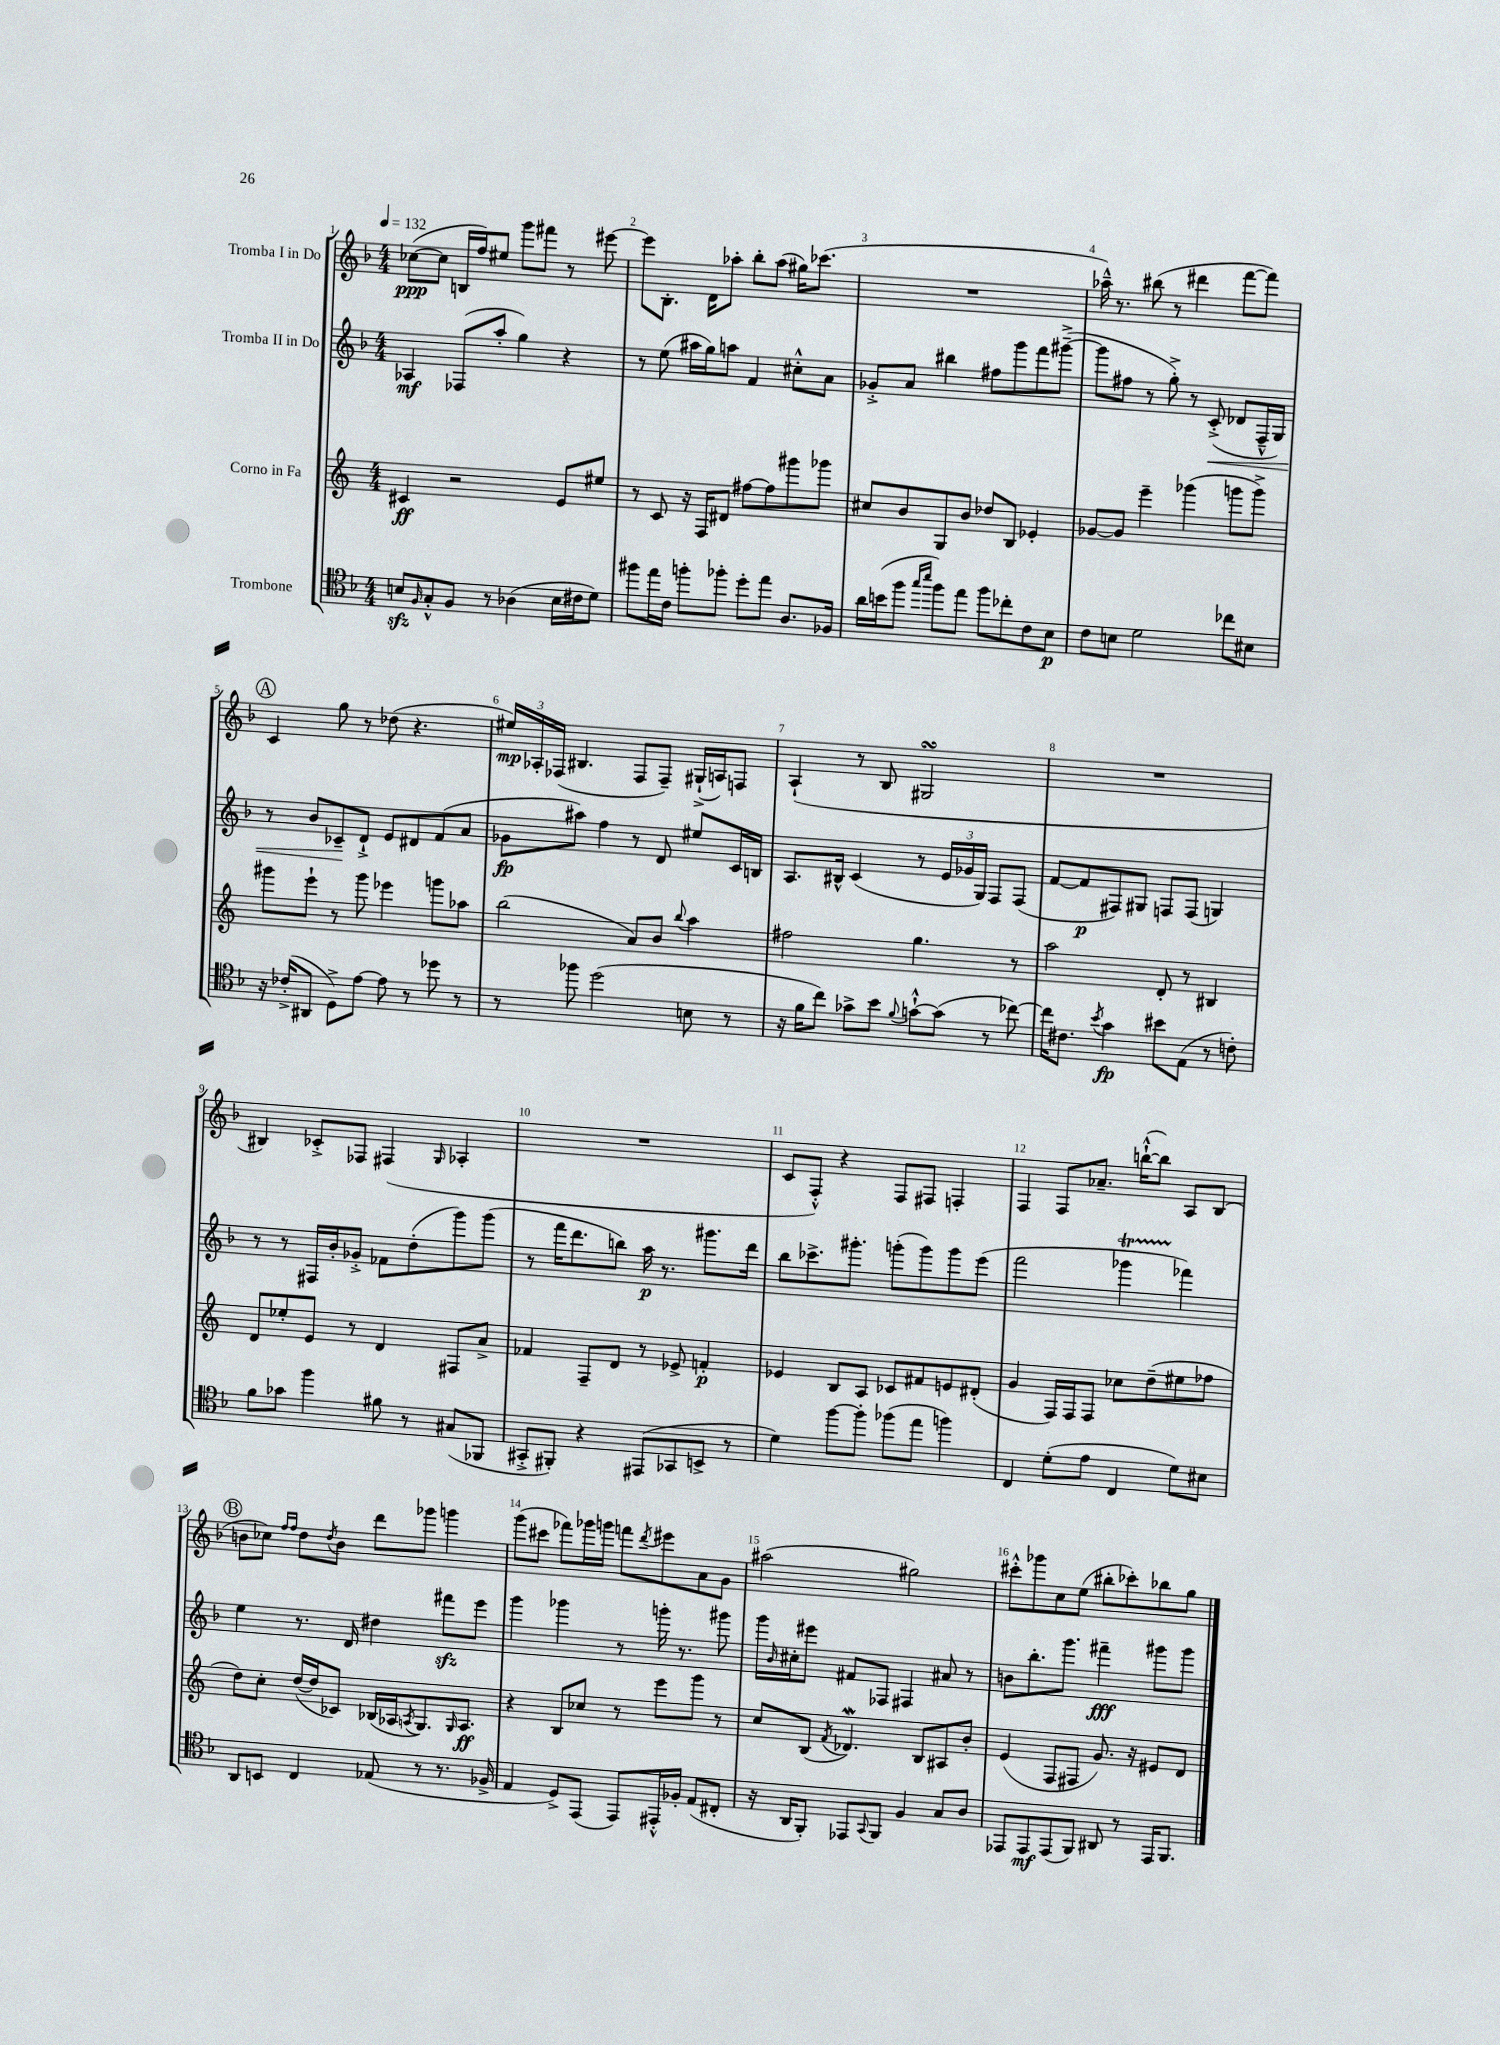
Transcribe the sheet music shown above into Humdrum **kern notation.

**kern	**dynam	**kern	**dynam	**kern	**dynam	**kern	**dynam
*part4	*part4	*part3	*part3	*part2	*part2	*part1	*part1
*staff4	*staff4	*staff3	*staff3	*staff2	*staff2	*staff1	*staff1
*I"Trombone	*	*I"Corno in Fa	*	*I"Tromba II in Do	*	*I"Tromba I in Do	*
*clefC4	*	*clefG2	*	*clefG2	*	*clefG2	*
*k[b-]	*	*k[]	*	*k[b-]	*	*k[b-]	*
*M4/4	*	*M4/4	*	*M4/4	*	*M4/4	*
*MM132	*	*MM132	*	*MM132	*	*MM132	*
=1	=1	=1	=1	=1	=1	=1	=1
8Bnzz/L	.	4c#X/	ff	4A-X/	mf	([8cc-X\L	ppp
16qqF/	.	.	.	.	.	.	.
8G'^^/	.	.	.	.	.	8cc-\J]	.
8F/J	.	2r	.	(8F-X/L	.	16Bn/LL	.
.	.	.	.	.	.	16ff/J)	.
8r	.	.	.	8aa'/J	.	8ee#X/J	.
(4A-X\	.	.	.	4gg\)	.	8ggg\L	.
.	.	.	.	.	.	8fff#X\J	.
16B\LL	.	8e/L	.	4r	.	8r	.
16c#X\J	.	.	.	.	.	.	.
8d\J)	.	8ee#X/J	.	.	.	[8eee#X\	.
=2	=2	=2	=2	=2	=2	=2	=2
8ff#X\L	.	8r	.	8r	.	8eee#\L]	.
16ee\L	.	8c/	.	(8ee\	.	8.B-'\J	.
16c\JJ	.	.	.	.	.	.	.
8ffn'\L	.	16r	.	16aa#X\LL	.	.	.
.	.	16F/KL	.	16gg\J)	.	16d\KL	.
8ff-X'\J	.	8d#X/J	.	8aan\J	.	8aa-X'\J	.
8dd'\L	.	[8ff#X\L	.	4f/	.	8bb-'\L	.
8ee\J	.	8ff#\]	.	.	.	(8aa-\J	.
8.A/L	.	8ggg#X\	.	8cc#X'^^\L	.	16gg#X\KL)	.
.	.	.	.	.	.	(8.ccc-X\J	.
.	.	8ggg-X\J	.	8a\J	.	.	.
16F-X/Jk	.	.	.	.	.	.	.
=3	=3	=3	=3	=3	=3	=3	=3
16a\LL	.	8cc#X/L	.	8g-X'^/L	.	1r	.
(16bn\J	.	.	.	.	.	.	.
8ff\J	.	8b/	.	8a/J	.	.	.
16qqgg/LL	.	.	.	.	.	.	.
16qqbb-/JJ	.	.	.	.	.	.	.
8ff\L)	.	8G/	.	4bb#X\	.	.	.
8ee\J	.	8b/J	.	.	.	.	.
8ff\L	.	8dd-X/L	.	8ff#X\L	.	.	.
8cc-X'\	.	8B/J	.	8ggg\	.	.	.
8c\	.	4e-X'/	.	8fff\	.	.	.
8B-\J	p	.	.	([8ggg#X~^\J	.	.	.
=4	=4	=4	=4	=4	=4	=4	=4
8c\L	.	[8g-X/L	.	8ggg#\L]	.	16aa-X~^^\)	.
.	.	.	.	.	.	8.r	.
8Bn\J	.	8g-/J]	.	8ff#X\J	.	.	.
2d\	.	4eee~\	.	8r	.	(8bb#X\	.
.	.	.	.	8gg'^\)	.	8r	.
.	.	(4ggg-X\	.	8r	.	4ddd#X\	.
!	!	!	!	!	!LO:HP:b	!	!
.	.	.	.	(8c'^/	<	.	.
8cc-X\L	.	8gggn\L	.	8d-X/L	.	[8fff\L	.
8B#X\J	.	8ggg^\J)	.	16F~^^/L	.	8fff\J])	.
.	.	.	.	16G/JJ)	.	.	.
!!LO:LB:g=z
!!LO:REH:place=s1:t=A
=5	=5	=5	=5	=5	=5	=5	=5
16r	.	8ggg#X\L	.	8r	.	4c/	.
(16c-X'^/KL	.	.	.	.	.	.	.
8AA#X/J	.	8eee`\J	.	8b-/L	.	.	.
8D^\L)	.	8r	.	8c-X~/	.	8gg\	.
[8e\J	.	8ggg#\	.	8d`^/J	[	8r	.
8e\]	.	4eee-X\	.	8e/L	.	(8dd-X\	.
8r	.	.	.	8d#X/	.	4.r	.
8dd-X\	.	8gggn\L	.	(8f/	.	.	.
8r	.	8aa-X\J	.	8a/J	.	.	.
=6	=6	=6	=6	=6	=6	=6	=6
8r	.	(2bb\	.	8g-X\L	fp	24ee#X/LL)	mp
.	.	.	.	.	.	24A-X'/	.
.	.	.	.	.	.	(24F-X/JJ	.
8ff-X\	.	.	.	8aa#X\J)	.	4.B#X/	.
(2dd\	.	.	.	4ff\	.	.	.
.	.	8a/L)	.	8r	.	8F-/L	.
.	.	8b/J	.	8d/	.	8F-~/J)	.
.	.	8qqbb/	.	.	.	.	.
8Bn\	.	4aa\	.	8ee#X/L	.	(16G#X`^/LL	.
.	.	.	.	.	.	16An/J)	.
8r	.	.	.	16c/L	.	8Fn/J	.
.	.	.	.	16Bn/JJ	.	.	.
=7	=7	=7	=7	=7	=7	=7	=7
16r	.	2ff#X\	.	8.A/L	.	(4A`/	.
16f\KL	.	.	.	.	.	.	.
8cc\J)	.	.	.	.	.	.	.
.	.	.	.	16B#X^^/Jk	.	.	.
8g-X^\L	.	.	.	(4c/	.	8r	.
8b-\J	.	.	.	.	.	8B-/	.
8qqf/	.	.	.	.	.	.	.
[8gn`^^\L	.	4.gg\	.	8r	.	2G#XsSsS/	.
(8g\J]	.	.	.	24e/LL	.	.	.
.	.	.	.	24g-X/	.	.	.
.	.	.	.	24G/JJ)	.	.	.
8r	.	.	.	8F/L	.	.	.
[8cc-X\)	.	8r	.	(8F/J	.	.	.
=8	=8	=8	=8	=8	=8	=8	=8
16cc-\KL]	.	2aa\	.	[8f/L	.	1r	.
8.c#X\J	.	.	.	.	.	.	.
.	.	.	.	8f/]	p	.	.
8qb-/	.	.	.	.	.	.	.
4g\	fp	.	.	8F#X/)	.	.	.
.	.	.	.	8G#X/J	.	.	.
8b#X\L	.	8d'/	.	8Fn/L	.	.	.
(8E\J	.	8r	.	(8F/J	.	.	.
8r	.	4B#X/	.	4Gn/)	.	.	.
8cn'\)	.	.	.	.	.	.	.
!!LO:LB:g=z
=9	=9	=9	=9	=9	=9	=9	=9
8f\L	.	8d/L	.	8r	.	4B#X/)	.
8g-X\J	.	8ee-X'/	.	8r	.	.	.
4ff\	.	8e/J	.	16F#X/LL	.	8c-X'^/L	.
.	.	.	.	16b-'/J	.	.	.
.	.	8r	.	8g-X'^/J	.	8F-X/J	.
8f#X\	.	4d/	.	8f-X\L	.	(4F#X/	.
8r	.	.	.	(8dd'\	.	.	.
.	.	.	.	.	.	16qqG/	.
(8G#X/L	.	8F#X/L	.	8ggg\)	.	4A-X'/	.
8FF-X/J	.	8a^/J	.	(8ggg\J	.	.	.
=10	=10	=10	=10	=10	=10	=10	=10
8GG#X'^/L	.	4f-X/	.	8r	.	1r	.
8FF#X'/J)	.	.	.	16fff\KL	.	.	.
.	.	.	.	8.ddd\	.	.	.
4r	.	8F~/L	.	.	.	.	.
.	.	8d/J	.	8bbn\J)	.	.	.
(8EE#X/L	.	8r	.	16aa\	p	.	.
.	.	.	.	8.r	.	.	.
8GG-X/	.	8e-X^/	.	.	.	.	.
8BBn^/J	.	4fn'/	p	8.ggg#X\L	.	.	.
8r	.	.	.	.	.	.	.
.	.	.	.	16ddd\Jk	.	.	.
=11	=11	=11	=11	=11	=11	=11	=11
4d\)	.	4e-X/	.	8bb-\L	.	8c/L	.
.	.	.	.	8.ccc-X^\	.	8F'^^/J)	.
[8ff\L	.	8B/L	.	.	.	4r	.
.	.	.	.	8.ggg#X'\J	.	.	.
8ff'\J]	.	8A/J	.	.	.	.	.
(8ff-X\L	.	8c-X/L	.	(8gggn'\L	.	8F/L	.
8ee\J	.	8f#X/	.	8ggg\)	.	8F#X/J	.
4ffn\)	.	8en/	.	8ggg\	.	4Fn'/	.
.	.	(8d#X'/J	.	(8eee\J	.	.	.
=12	=12	=12	=12	=12	=12	=12	=12
4C/	.	4g/	.	2fff\	.	4F/	.
(8d'\L	.	16F/LL)	.	.	.	8F/L	.
.	.	16F/J	.	.	.	.	.
8e\J	.	8F/J	.	.	.	8.a-X~/J	.
4C/	.	8cc-X\L	.	4ggg-XT\	.	.	.
.	.	.	.	.	.	([16bbn`^^\KL	.
.	.	(8dd~\	.	.	.	8bb\J])	.
8d\L)	.	8ee#X\	.	4fff-X\)	.	8A/L	.
8B#X\J	.	8ff-X\J	.	.	.	(8B-/J	.
!!LO:LB:g=z
!!LO:REH:place=s1:t=B
=13	=13	=13	=13	=13	=13	=13	=13
8AA/L	.	8dd\L)	.	4ee\	.	8bn\L	.
8BBn/J	.	8cc'\J	.	.	.	8cc-X\J)	.
.	.	.	.	.	.	16qqff/LL	.
.	.	.	.	.	.	16qqff/JJ	.
4C/	.	([16dd/LL	.	8.r	.	8dd\L	.
.	.	16dd/J]	.	.	.	.	.
.	.	.	.	.	.	8qdd/	.
.	.	8c-X/J)	.	.	.	8b\J	.
.	.	.	.	16d/	.	.	.
(8E-X/	.	(16B-X/LL	.	4dd#X\	.	8ddd\L	.
.	.	16A-X/J	.	.	.	.	.
.	.	8qAn/	.	.	.	.	.
8r	.	8.G/)	.	.	.	8ggg-X\J	.
8.r	.	.	.	8fff#Xzz\L	.	4gggn\	.
.	.	16qqG/	.	.	.	.	.
.	.	8.A/J	ff	.	.	.	.
.	.	.	.	8eee\J	.	.	.
16F-X^/	.	.	.	.	.	.	.
=14	=14	=14	=14	=14	=14	=14	=14
4E/	.	4r	.	4ggg\	.	(8ggg\L	.
.	.	.	.	.	.	8ccc#X\J	.
8D^/L)	.	8B/L	.	4ggg-X\	.	8fff-X\L)	.
(8EE/J	.	8cc-X/J	.	.	.	16ggg-X\L	.
.	.	.	.	.	.	16gggn\JJ	.
8EE/L)	.	8r	.	8r	.	8fffn\L	.
.	.	.	.	.	.	8qddd/	.
16EE#X'^^/L	.	8eee\L	.	16gggn'\	.	8eee#X\	.
16F-X'/JJ	.	.	.	8.r	.	.	.
(8E/L	.	8ggg\J	.	.	.	8a\	.
8C#X'/J	.	8r	.	8ggg#X\	.	8g\J	.
=15	=15	=15	=15	=15	=15	=15	=15
16r	.	8cc/L	.	16ggg\LL	.	(2aa#X\	.
.	.	.	.	16qqb-/	.	.	.
16AA/KL	.	.	.	16cc#X'\J	.	.	.
8FF'/J)	.	(8B/J	.	8eee#X\J	.	.	.
.	.	8qf/	.	.	.	.	.
8EE-X/L	.	4.d-Xw/)	.	8f#X/L	.	.	.
8qqGG/	.	.	.	.	.	.	.
8FF/J	.	.	.	8F-X/J	.	.	.
4F/	.	.	.	4F#X/	.	2gg#X\)	.
.	.	8B/L	.	.	.	.	.
8G/L	.	8A#X/	.	8a#X/	.	.	.
8A/J	.	8b'/J	.	8r	.	.	.
=16	=16	=16	=16	=16	=16	=16	=16
8EE-X/L	.	(4e/	.	8bn\L	.	8ccc#X'^^\L	.
8EE-/	mf	.	.	8.bb-'\	.	8ggg-X\	.
(8EE-/	.	8F/L	.	.	.	8cc\	.
.	.	.	.	8.ggg\J	.	.	.
8FF/J)	.	8F#X/J	.	.	.	(8ee\J	.
8AA#X/	.	8.g/)	.	4fff#X~\	fff	8bb#X'\L	.
8r	.	.	.	.	.	8ccc-X'\)	.
.	.	16r	.	.	.	.	.
16EE-/KL	.	8e#X/L	.	8ggg#X\L	.	8bb-X\	.
8.FF/J	.	.	.	.	.	.	.
.	.	8d/J	.	8ggg#\J	.	8gg\J	.
==	==	==	==	==	==	==	==
*-	*-	*-	*-	*-	*-	*-	*-
